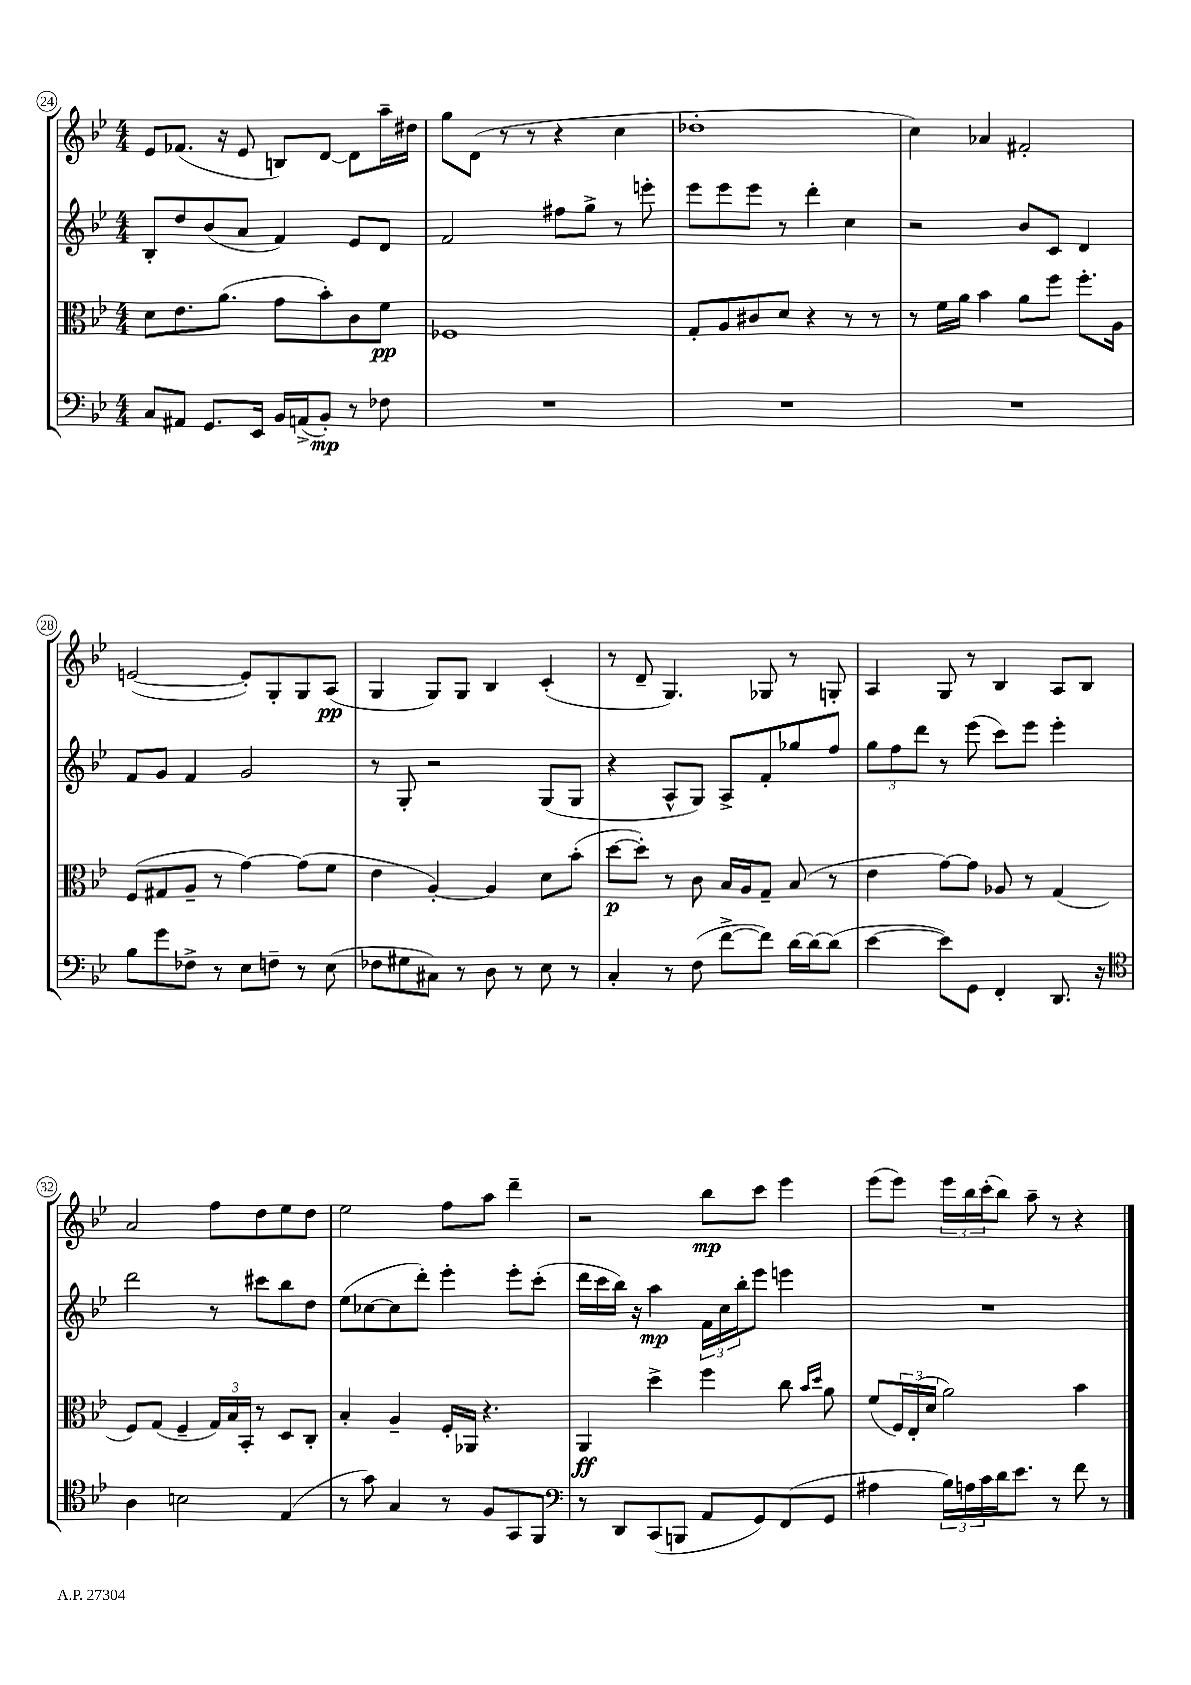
<<
\new StaffGroup <<
\new Staff = "s0" {
    \clef treble \key bes \major \numericTimeSignature \time 4/4
    ees'8 fes'8.( r16 ees'8 b8) d'8~ d'8 a''16-- dis''16 |
    g''8 d'8( r8 r8 r4 c''4 |
    des''1-. |
    c''4) aes'4 fis'2-. |
    e'2~( e'8-.) g8-. g8 a8\pp( |
    g4 g8) g8 bes4 c'4-.( |
    r8 d'8-- g4.) ges8 r8 g8-. |
    a4 g8 r8 bes4 a8 bes8 |
    a'2 f''8 d''8 ees''8 d''8 |
    ees''2 f''8 a''8 d'''4-- |
    r2 bes''8\mp c'''8 ees'''4 |
    ees'''8( ees'''8) \tuplet 3/2 { ees'''16 bes''16 c'''16-.( } bes''8) a''8-- r8 r4 \bar "|." |
}
\new Staff = "s1" {
    \clef treble \key bes \major \numericTimeSignature \time 4/4
    bes8-. d''8 bes'8( a'8 f'4) ees'8 d'8 |
    f'2 fis''8 g''8-> r8 e'''8-. |
    ees'''8 ees'''8 ees'''8 r8 d'''4-. c''4 |
    r2 bes'8 c'8 d'4 |
    f'8 g'8 f'4 g'2 |
    r8 g8-. r2 g8( g8 |
    r4 a8-^ g8) a8-> f'8-. ges''8 f''8 |
    \tuplet 3/2 { g''8 f''8 d'''8 } r8 ees'''8( c'''8) ees'''8 ees'''4-. |
    d'''2 r8 cis'''8 bes''8 d''8 |
    ees''8( ces''8~ ces''8 d'''8-.) ees'''4-. ees'''8-. c'''8-.( |
    d'''16 c'''16 bes''16) r16 a''4\mp \tuplet 3/2 { f'16 c''16 bes''16-. } ees'''8 e'''4 |
    R1 \bar "|." |
}
\new Staff = "s2" {
    \clef alto \key bes \major \numericTimeSignature \time 4/4
    d'8 ees'8. a'8.( g'8 bes'8-.) c'8 f'8\pp |
    fes1 |
    g8-. a8 cis'8 d'8 r4 r8 r8 |
    r8 f'16 a'16 bes'4 a'8 f''8 f''8.-. a16 |
    f8( gis8 a8-- r8 g'4~) g'8( f'8 |
    ees'4 a4~-.) a4 d'8 bes'8-.( |
    d''8~\p d''8-.) r8 c'8 bes16 a16 g8-- bes8( r8 |
    ees'4 g'8~) g'8 aes8 r8 g4( |
    f8) g8( f4-- \tuplet 3/2 { g16) bes16 bes,16-. } r8 d8 c8-. |
    bes4-. a4-- f16-. aes,16 r4. |
    a,4\ff d''4-> f''4 c''8 \grace { bes'16 d''16 } a'8 |
    f'8( \tuplet 3/2 { f16) ees16-.( d'16 } a'2) bes'4 \bar "|." |
}
\new Staff = "s3" {
    \clef bass \key bes \major \numericTimeSignature \time 4/4
    c8 ais,8 g,8. ees,16 bes,16 a,16->( bes,8-.\mp) r8 fes8 |
    R1 |
    R1 |
    R1 |
    bes8 g'8 fes8-> r8 ees8 f8-- r8 ees8( |
    fes8 gis8 cis8) r8 d8 r8 ees8 r8 |
    c4-. r8 f8( f'8~-> f'8) d'16~ d'16~ d'8( |
    ees'4~ ees'8) g,8 f,4-. d,8. r16 |
    \clef tenor a4 b2 ees4( |
    r8 g'8) g4 r8 f8 g,8 f,8 |
    \clef bass r8 d,8 c,8( b,,8 a,8 g,8) f,8( g,8 |
    ais4 \tuplet 3/2 { bes16) a16 c'16 } d'16 ees'8. r8 f'8 r8 \bar "|." |
}
>>
>>
\layout { \context { \Score currentBarNumber = #24 \override BarNumber.stencil = #(make-stencil-circler 0.1 0.3 ly:text-interface::print) } }
